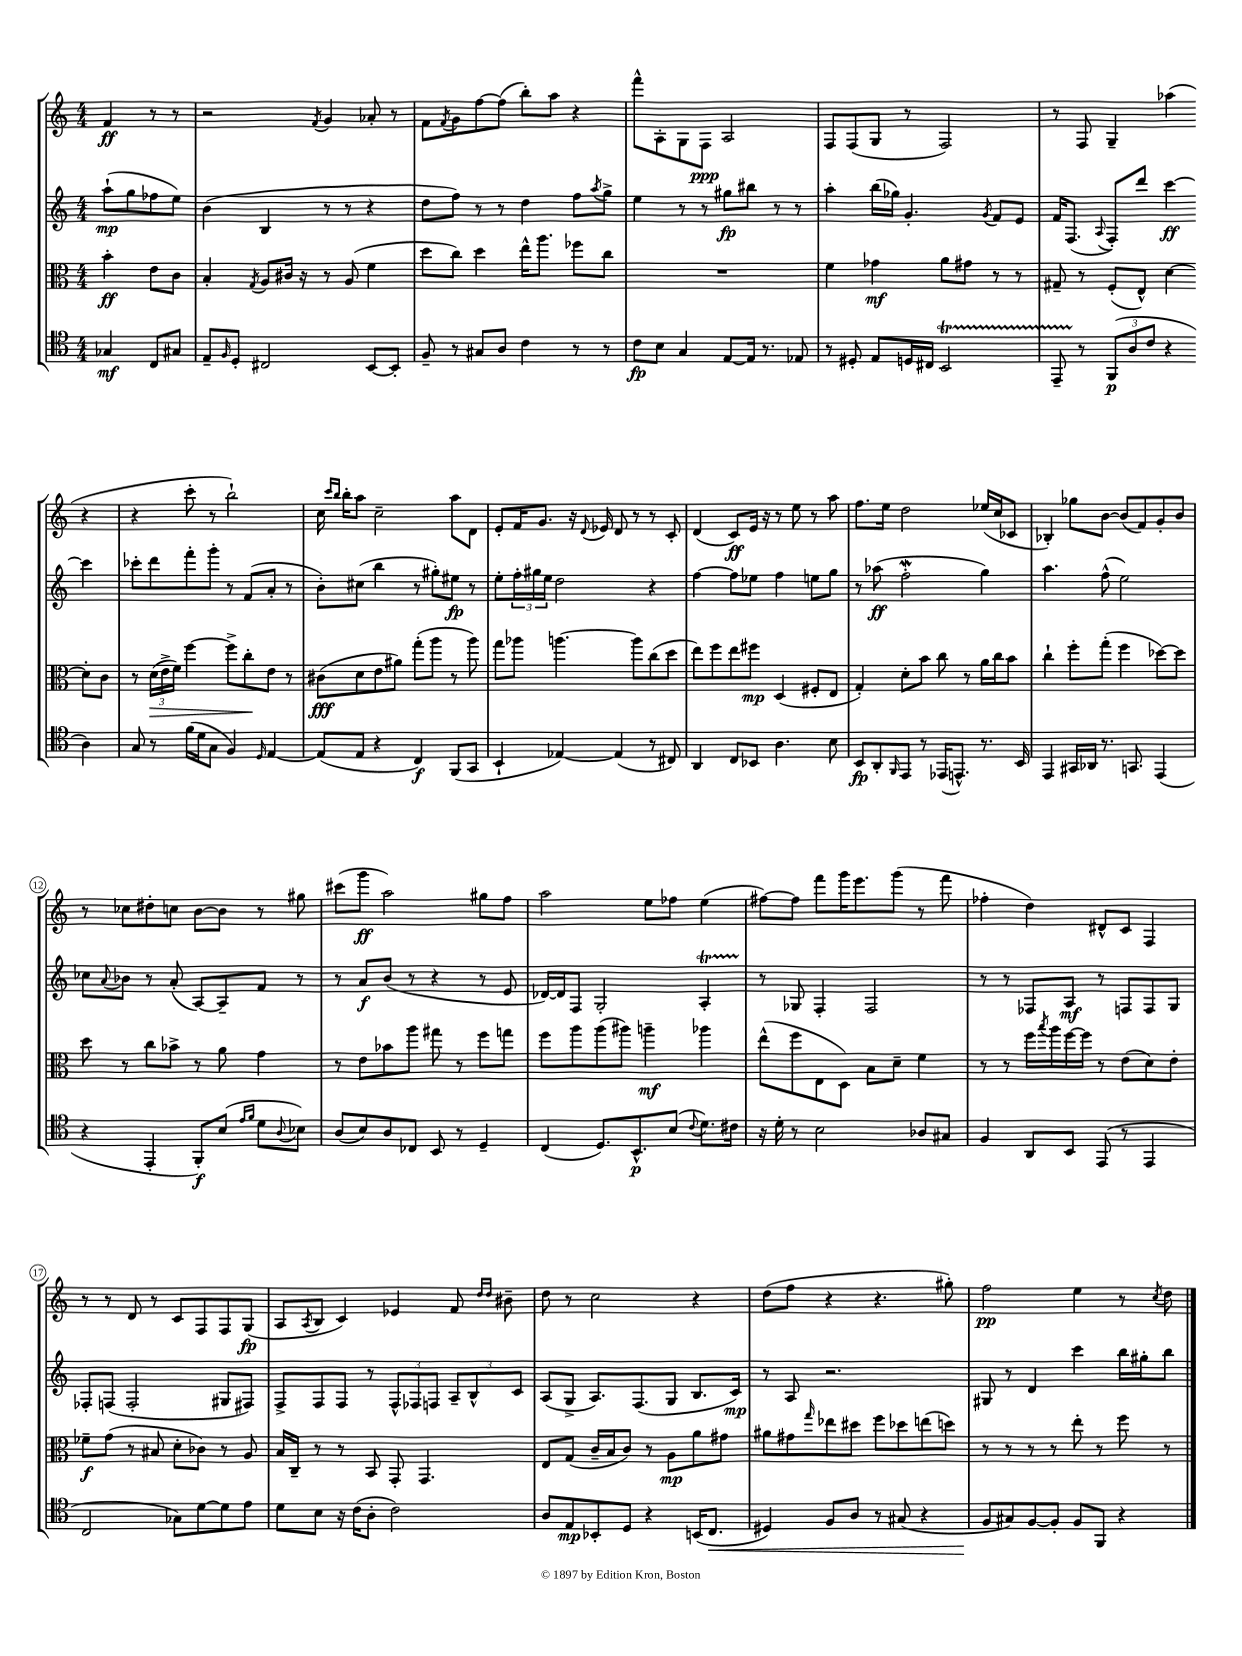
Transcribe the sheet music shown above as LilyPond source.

<<
\new StaffGroup <<
\new Staff = "s0" {
    \clef treble \key c \major \numericTimeSignature \time 4/4 \partial 2
    f'4\ff r8 r8 |
    r2 \acciaccatura { f'8 } g'4 aes'8-. r8 |
    f'8 \acciaccatura { f'8 } g'8 f''8~ f''8( b''8-.) a''8 r4 |
    f'''8-^ a8-. g8 f8\ppp a2 |
    f8 f8( g8 r8 f2) |
    r8 f8 g4-- aes''4( r4 |
    r4 c'''8-. r8 b''2-!) |
    c''16 \grace { c'''16 b''16 } b''16-. a''8 c''2-- a''8 d'8 |
    e'8-. f'16 g'8. r16 \appoggiatura { d'8 } ees'16 d'8 r8 r8 c'8-. |
    d'4( c'8\ff) e'16 r16 r8 e''8 r8 a''8 |
    f''8. e''16 d''2 ees''16( c''16 ces'8 |
    bes4-.) ges''8 b'8~ b'8( f'8) g'8-. b'8 |
    r8 ces''8 dis''8-. c''8 b'8~ b'8 r8 gis''8 |
    cis'''8( g'''8\ff a''2) gis''8 f''8 |
    a''2 e''8 fes''8 e''4( |
    fis''8~) fis''8 f'''8 g'''16 e'''8. g'''8( r8 f'''8 |
    fes''4-. d''4) dis'8-^ c'8 f4 |
    r8 r8 d'8 r8 c'8 f8 f8 g8\fp( |
    a8 \acciaccatura { a8 } b8 c'4) ees'4 f'8 \grace { d''16 d''16 } bis'8-- |
    d''8 r8 c''2 r4 |
    d''8( f''8 r4 r4. gis''8-.) |
    f''2\pp e''4 r8 \acciaccatura { c''8 } d''8 \bar "|." |
}
\new Staff = "s1" {
    \clef treble \key c \major \numericTimeSignature \time 4/4 \partial 2
    a''8-!\mp( g''8 fes''8 e''8) |
    b'4( b4 r8 r8 r4 |
    d''8 f''8) r8 r8 d''4 f''8 \acciaccatura { a''8 } g''8-> |
    e''4 r8 r8 gis''8\fp bis''8 r8 r8 |
    a''4-. b''16( ges''16) g'4.-. \acciaccatura { g'8 } f'8 e'8 |
    f'16 f8.( \appoggiatura { a8 } f8-.) d'''8 c'''4~\ff c'''4 |
    ces'''8-. d'''8 f'''8-. g'''8-. r8 f'8( a'8-. r8 |
    b'8-.) cis''8( b''4 r8 gis''8-.) eis''8\fp r8 |
    e''8-. \tuplet 3/2 { f''16-. gis''16 e''16 } d''2 r4 |
    f''4~ f''8 ees''8 f''4 e''8 g''8 |
    r8 aes''8\ff( f''2-.\mordent g''4) |
    a''4. f''8-^( e''2) |
    ces''8 \appoggiatura { a'8 } bes'8 r8 a'8-.( a8~) a8-- f'8 r8 |
    r8 a'8\f b'8( r8 r4 r8 e'8 |
    des'16~) des'16 f8 g2-. a4-.\startTrillSpan |
    r8\stopTrillSpan ges8 f4-. f2 |
    r8 r8 fes8 a8\mf r8 f8 f8 g8 |
    fes8-. f8( f2-. gis8 fis8) |
    f8-> f8 f8 r8 \tuplet 3/2 { f8-^ fes8 f8 } \tuplet 3/2 { a8-- b8-^ c'8 } |
    a8( g8-> a8.) f8.( g8 b8. c'16\mp) |
    r8 a8 r2. |
    gis8 r8 d'4 c'''4 b''16 gis''16-. b''8 \bar "|." |
}
\new Staff = "s2" {
    \clef alto \key c \major \numericTimeSignature \time 4/4 \partial 2
    b'4-.\ff e'8 c'8 |
    b4-. \acciaccatura { g8 } a8 cis'16 r16 r8 a8( f'4 |
    d''8 c''8) d''4 e''16-^ a''8. fes''8 c''8 |
    R1 |
    f'4 ges'4\mf a'8 gis'8 r8 r8 |
    gis8-- r8 f8-.( e8-^) d'4~ d'8-. c'8 |
    r8 \tuplet 3/2 { d'16\>( e'16-> f'16) } f''4~ f''8-> c''8-.\! e'8 r8 |
    cis'8\fff( d'8 e'8 ais'8) g''8-.( a''8 r8 a''8) |
    g''8 aes''8 a''4.~ a''8 c''8( d''8 |
    e''8) f''8 e''8 fis''8\mp d4( fis8-. e8 |
    g4-.) d'8-. b'8 c''8 r8 a'16 c''16 b'8 |
    c''4-! f''8-. g''8-.( f''4 des''8~) des''8 |
    d''8 r8 c''8 bes'8-> r8 a'8 g'4 |
    r8 e'8 bes'8 a''8 gis''8 r8 f''8 g''8 |
    f''8 a''8 a''8( ais''8) a''4--\mf aes''4 |
    e''8-^( f''8 e8 d8) b8 d'8-- f'4 |
    r8 r8 f''16 \acciaccatura { b''8 } a''16 f''16~ f''16 r8 e'8( d'8) e'8-. |
    fes'8--\f g'8( r8 bis8 d'8-. ces'8) r8 a8 |
    b16 c16-- r8 r8 b,8 g,8-. g,4. |
    e8 g8( c'16-- b16 c'8) r8 a8\mp a'8 gis'8 |
    ais'8 gis'8 \grace { g''16 } ees''8 dis''8 f''8 des''8 e''8( d''8) |
    r8 r8 r8 r8 e''8-. r8 f''8 r8 \bar "|." |
}
\new Staff = "s3" {
    \clef tenor \key c \major \numericTimeSignature \time 4/4 \partial 2
    ges4\mf c8 gis8 |
    e8-- \grace { f16 } d8-. cis2 b,8~ b,8-. |
    f8-- r8 gis8 a8 c'4 r8 r8 |
    c'8\fp b8 g4 e8~ e16 r8. ees8 |
    r8 dis8-. e8 d16 cis16 b,2\startTrillSpan |
    e,8-- r8\stopTrillSpan \tuplet 3/2 { f,8\p( a8 c'8 } r4 a4) |
    g8 r8 f'16( d'16 g8 f4) \grace { d16 } e4~ |
    e8( e8 r4 c4\f) f,8( g,8 |
    b,4-! ees4~) ees4( r8 cis8) |
    a,4 c8 bes,8 a4. b8 |
    b,8\fp a,8-. \grace { f,16 } e,8 r8 ees,16( e,8.-^) r8. b,16 |
    e,4 gis,16 aes,16 r8. g,8. e,4( |
    r4 e,4-. f,8-.\f) b8( \grace { e'16 f'16 } d'8 \appoggiatura { a8 } bes8) |
    a8( b8) a8 ces8 b,8 r8 d4-- |
    c4( d8.) b,8.-^\p b8( \appoggiatura { c'8 } d'8.) cis'16 |
    r16 d'16-. r8 b2 aes8 gis8 |
    f4 a,8 b,8 e,8( r8 e,4 |
    c2 ges8) d'8~ d'8 e'8 |
    d'8 b8 r16 c'16( a8-. c'2) |
    a8 e8\mp bes,8-. d8 r4 b,16( c8.\< |
    dis4) f8 a8 r8 gis8( r4 |
    f8\! gis8) f8~ f8-. f8 f,8 r4 \bar "|." |
}
>>
>>
\layout { \context { \Score \override BarNumber.stencil = #(make-stencil-circler 0.1 0.3 ly:text-interface::print) } }
